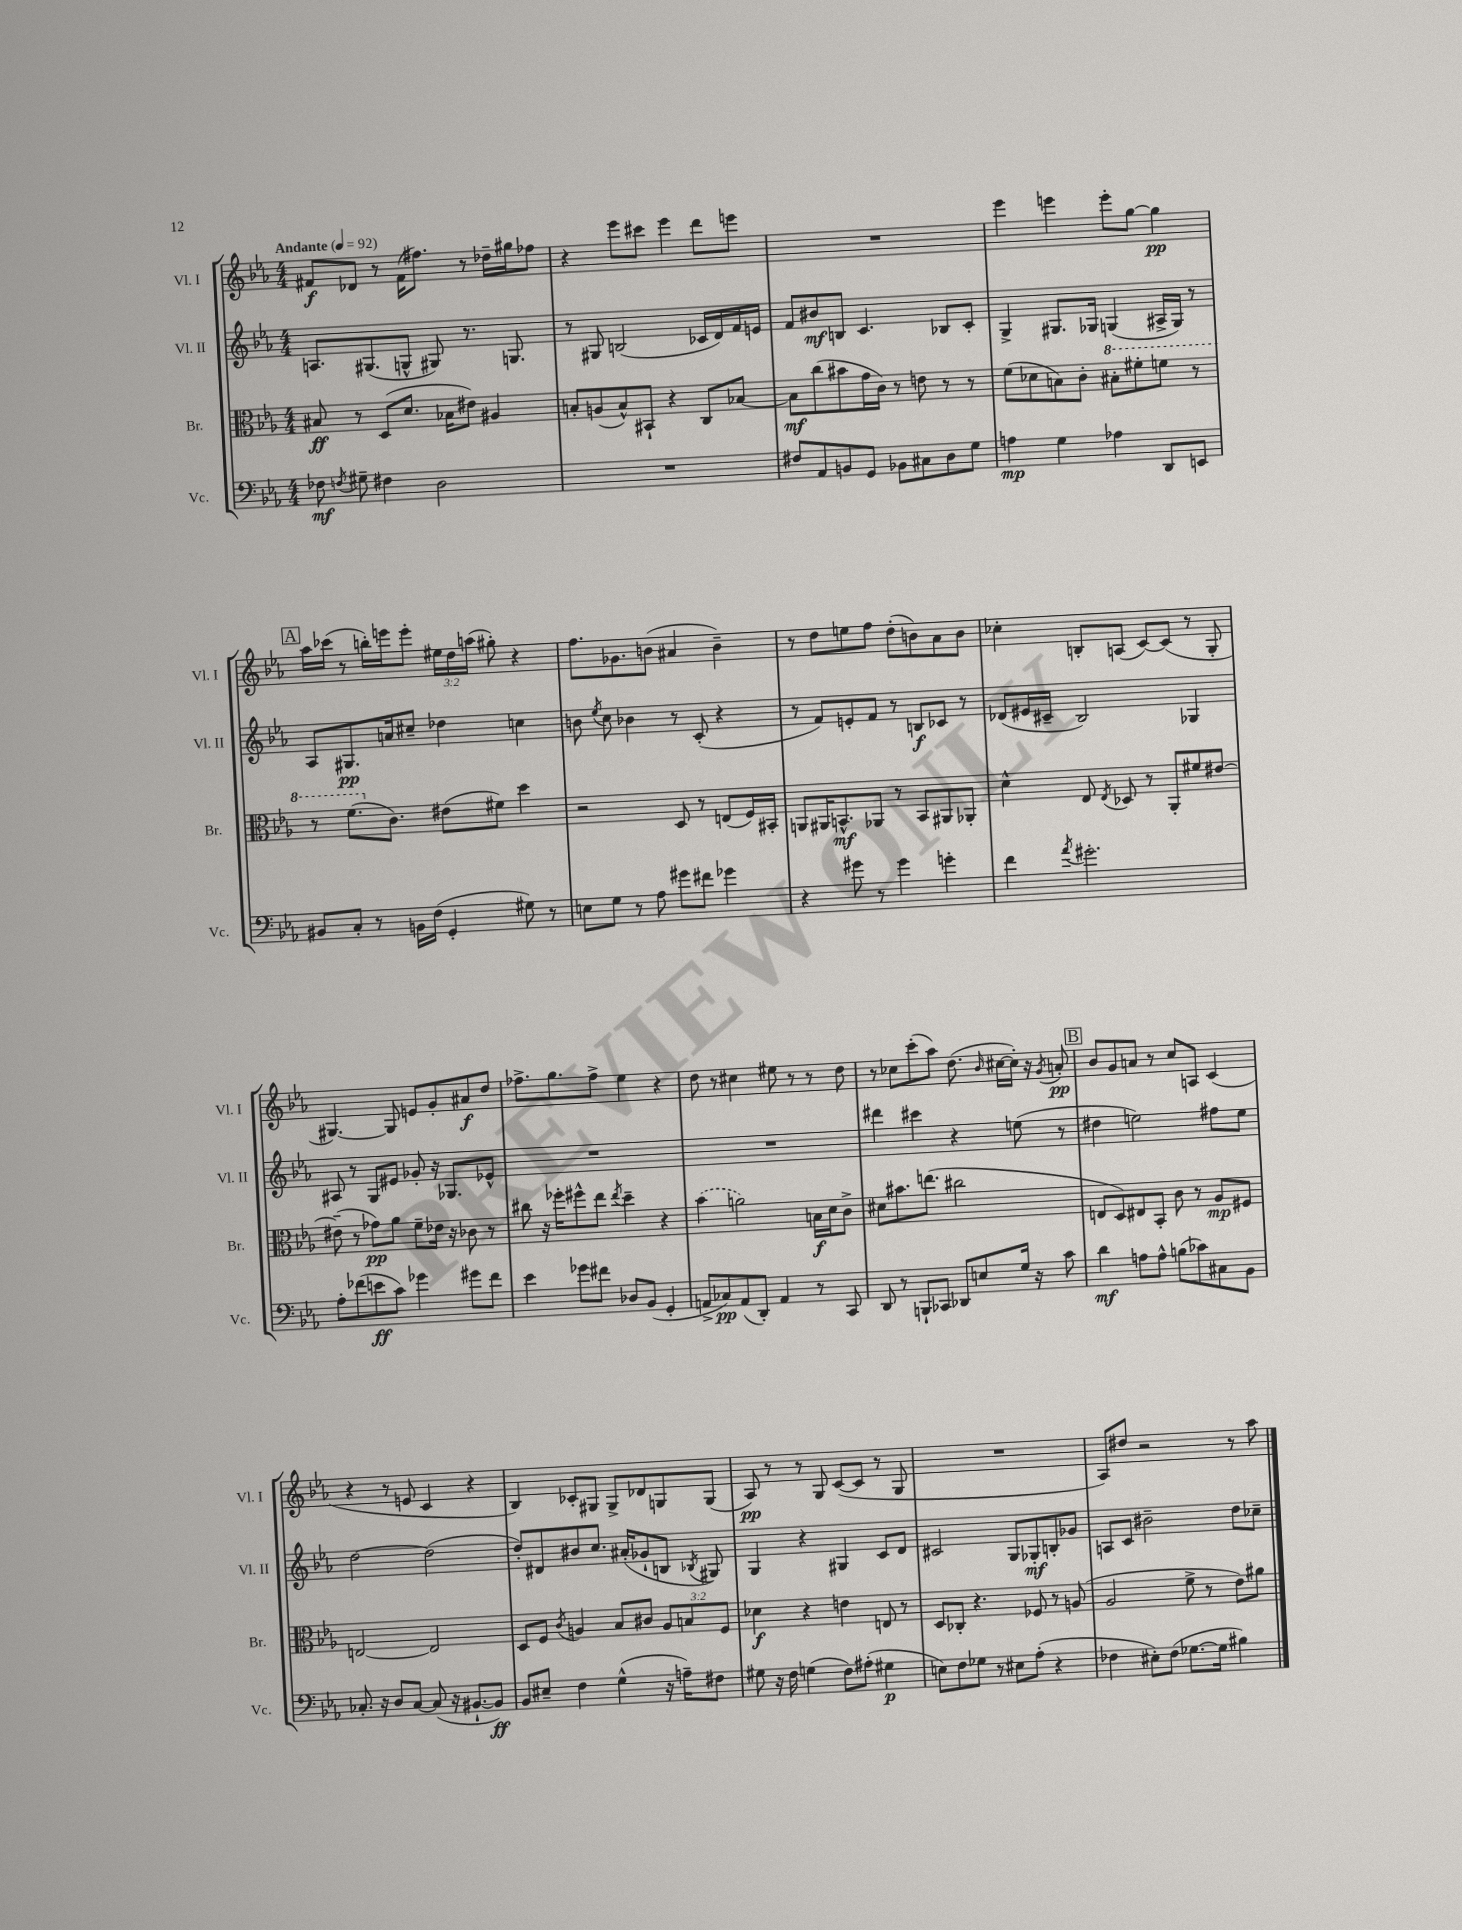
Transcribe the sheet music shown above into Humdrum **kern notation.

**kern	**kern	**kern	**kern
*staff4	*staff3	*staff2	*staff1
*clefF4	*clefC3	*clefG2	*clefG2
*k[b-e-a-]	*k[b-e-a-]	*k[b-e-a-]	*k[b-e-a-]
*M4/4	*M4/4	*M4/4	*M4/4
*MM92	*MM92	*MM92	*MM92
8F-	8B#	8.A	8f#
8qF	.	.	.
8G#~	8r	.	8d-
.	.	(8.G#	.
4F#	(8D	.	8r
.	8.d	8G^^	(16f#
.	.	.	8.ff#)
2D	.	8G#)	.
.	16B-	.	.
.	8e#)	8.r	8r
.	4A#	.	16dd-~
.	.	8.G	16gg#
.	.	.	8ff-
=	=	=	=
1r	8B'	8r	4r
.	(8A	8G#	.
.	8B^^)	(2B	8eee-
.	8BB#`	.	8ccc#
.	4r	.	4eee-
.	8C	16c-	8ddd
.	.	16d)	.
.	[8B-	16f	8eee
.	.	16e	.
=	=	=	=
8F#	8B-]	8f	1r
8AA-	(8cc	8b#	.
8BB	8b#	8B	.
8GG	16g	4.c	.
.	16c)	.	.
8BB-	8r	.	.
8C#	8e	.	.
8D	8r	8B-	.
8G	8r	8c'	.
=	=	=	=
4A	(8f	4G^	4eee-
.	8d-	.	.
4G	8B)	8.G#	4eee
.	8c'	.	.
.	.	16G-	.
4A-	8b#'	(4G	8eee'
.	8ff#'	.	[8gg
8DD	8ff	16A#^	4gg]
.	.	16G)	.
8EE	8r	8r	.
=	=	=	=
8BB#	8r	8A-	16aa-
.	.	.	(16ccc-
8C'	(8.ff	8.G#	8r
8r	.	.	16bb')
.	8.c)	16a	16eee
16BB	.	8cc#~	8eee'
(16F	.	.	.
4GG'	(8e#	4dd-	24ee#
.	.	.	24dd
.	.	.	(24aa
.	8f#)	.	8gg#')
8G#)	4dd	4cc	4r
8r	.	.	.
=	=	=	=
8E	2r	8b	8.ff
.	.	8qee-	.
8G	.	8cc	.
.	.	.	8.g-
8r	.	4b-	.
8A-	.	.	(8b
8g#	8D	8r	4a#
8f#	8r	(8c'	.
4g-	(8E	4r	4b~)
.	16F)	.	.
.	16BB#'	.	.
=	=	=	=
4r	8AA	8r	8r
.	16AA#	8f)	8dd
.	8.BB^^	.	.
8g#	.	8e'	8ee
8r	8AA-	8f	8ff
4g#	8r	8r	(8dd'
.	8BB	8B	8b)
4g'	8AA#	8c-	8a-
.	8AA-'	8r	8b
=	=	=	=
4f	4d^^	(8d-	4cc-'
.	.	16e#	.
.	.	16c#~	.
8qa-	.	.	.
2.g#'	8E-	2B-)	8B'
.	8qE-	.	.
.	8D-	.	(8A
.	8r	.	[8c)
.	8AA-'	.	(8c]
.	8f#	4G-	8r
.	[8e#	.	8G'
=	=	=	=
8A-'	(8e#~]	8A#	[4.G#)
(8f-	8r	8r	.
8e	8g-)	8G	.
8c)	8a-	8e#	8G#]
4g-	8f~	8g-'	8e
.	16e-	16r	8g'
.	16r	8.G-	.
8g#	8c-	.	8a#
8f-	8r	8e-^^	8dd
=	=	=	=
4e-	8cc#	1r	8.ff-^
.	16r	.	.
.	16ff-'	.	8.gg
8g-	8ff#^^	.	.
8f#	8ee-	.	8ff-^
.	8qee-	.	.
8D-	4dd~	.	4ee-
(8BB-	.	.	.
4GG'	4r	.	4r
=	=	=	=
8AA^	(4b-	1r	8dd
8C-)	.	.	8r
(8AA	2a)	.	4cc#
8DD')	.	.	.
4AA	.	.	8ee#
.	.	.	8r
8r	16B	.	8r
.	16d	.	.
8CC	8c^	.	8dd
=	=	=	=
8DD	8d#	4ddd#	8r
8r	8.b#	.	8cc-
8BBB`	.	4ccc#	(8ccc'
.	(8.ee	.	.
8CC-	.	.	8aa-)
8DD-	2cc#	4r	(8.dd
8E	.	.	.
.	.	.	16qqb-
.	.	.	[16cc#
16G	.	(8ee	16cc#'])
16r	.	.	16r
.	.	.	8qg
8c	.	8r	8a'
=	=	=	=
4d	8E	4dd#	8b-
.	8D)	.	8g
8A	8E#	2ee)	8a
8A^^	8BB-'	.	8r
(8B	8c	.	8cc
8c-)	8r	.	8A
8C#	8A-	8ff#	(4c
8BB-	8F#	8ee	.
=	=	=	=
8.C-'	[2E	[2dd	4r
16r	.	.	.
8D	.	.	8r
[8C-	.	.	8e
(8C-]	2E]	(2dd]	4c
16r	.	.	.
[8.BB#`	.	.	.
.	.	.	4r
8BB#])	.	.	.
=	=	=	=
8BB-	8D	8dd')	4B-)
8E#~	8F	8d#	.
.	8qc	.	.
4F	4A	8b#	8c-'
.	.	8.cc	8G#
(4G^^	8B-	.	8G#^
.	.	(16a#'	.
.	8c#	8g-`	8d-
16r	12A	8B	8G
16A~)	.	.	.
.	12B	.	.
.	.	8qB-	.
8F#	.	8G#)	(8G
.	12F	.	.
=	=	=	=
8G#	4d-	4G	8A-)
16r	.	.	8r
16F	.	.	.
(4G	4r	4r	8r
.	.	.	8G
8F)	4e	4G#	([8c
(8A#'	.	.	8c]
4G#	8E	8c	8r
.	8r	8d	8G
=	=	=	=
8E)	8D	2c#	1r
8F	8C-'	.	.
8G-	4.r	.	.
8r	.	.	.
8E#	.	8G	.
(8A-'	8F-	8G-'	.
4r	8r	8B'	.
.	(8A	8g-	.
=	=	=	=
4F-	2A-	8A	8A-)
.	.	8c	8dd#
8E#')	.	2b#~	2r
(8F-	.	.	.
[8.G-	8f^	.	.
.	8r	.	.
16G-]	.	.	.
4B#)	8e-)	8dd	8r
.	8a#	8cc-~	8aa-
==	==	==	==
*-	*-	*-	*-
